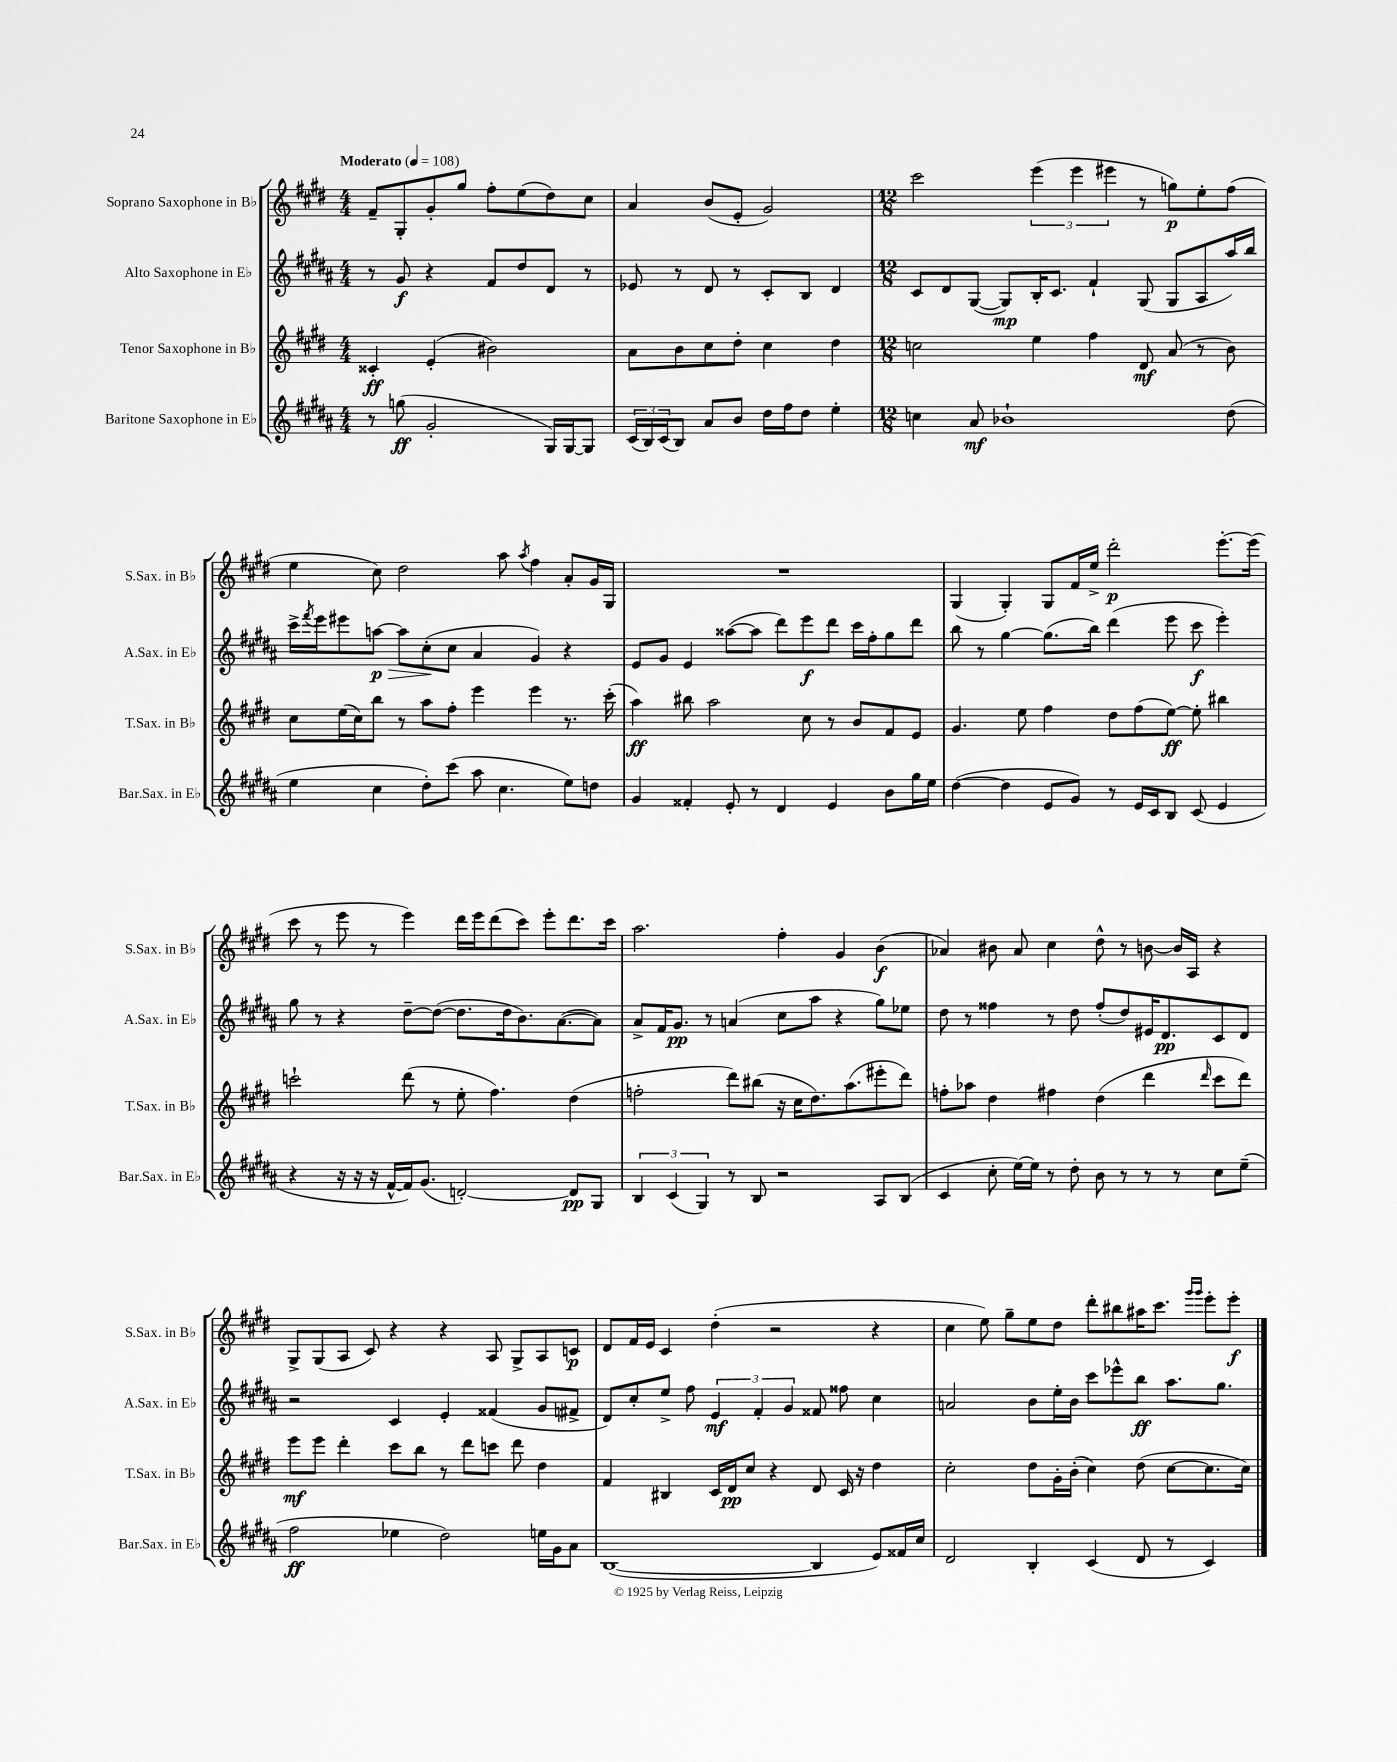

**kern	**dynam	**kern	**dynam	**kern	**dynam	**kern	**dynam
*part4	*part4	*part3	*part3	*part2	*part2	*part1	*part1
*staff4	*staff4	*staff3	*staff3	*staff2	*staff2	*staff1	*staff1
*I"Baritone Saxophone in E♭	*	*I"Tenor Saxophone in B♭	*	*I"Alto Saxophone in E♭	*	*I"Soprano Saxophone in B♭	*
*I'Bar.Sax. in E♭	*	*I'T.Sax. in B♭	*	*I'A.Sax. in E♭	*	*I'S.Sax. in B♭	*
*clefG2	*	*clefG2	*	*clefG2	*	*clefG2	*
*k[f#c#g#d#a#]	*	*k[f#c#g#d#]	*	*k[f#c#g#d#a#]	*	*k[f#c#g#d#]	*
*M4/4	*	*M4/4	*	*M4/4	*	*M4/4	*
*MM108	*	*MM108	*	*MM108	*	*MM108	*
=1	=1	=1	=1	=1	=1	=1	=1
!	!	!	!	!	!	!LO:TX:a:B:t=Moderato	!
8r	.	4c##X'/	ff	8r	.	8f#~/L	.
(8ggn\	ff	.	.	8g#/	f	8G#'/	.
2g#'/	.	(4e'/	.	4r	.	8g#'/	.
.	.	.	.	.	.	8gg#/J	.
.	.	2b#X\)	.	8f#/L	.	8ff#'\L	.
.	.	.	.	8dd#/	.	(8ee\	.
16G#/LL)	.	.	.	8d#/J	.	8dd#\)	.
[16G#/J	.	.	.	.	.	.	.
8G#/J]	.	.	.	8r	.	8cc#\J	.
=2	=2	=2	=2	=2	=2	=2	=2
(24c#/LL	.	8a\L	.	8e-X/	.	4a/	.
24B/)	.	.	.	.	.	.	.
(24c#/J	.	.	.	.	.	.	.
8B/J)	.	8b\	.	8r	.	.	.
8a#/L	.	8cc#\	.	8d#/	.	(8b/L	.
8b/J	.	8dd#'\J	.	8r	.	8e'/J	.
16dd#\LL	.	4cc#\	.	8c#'/L	.	2g#/)	.
16ff#\J	.	.	.	.	.	.	.
8dd#\J	.	.	.	8B/J	.	.	.
4ee'\	.	4dd#\	.	4d#/	.	.	.
=3	=3	=3	=3	=3	=3	=3	=3
*M12/8	*	*M12/8	*	*M12/8	*	*M12/8	*
4ccn\	.	2ccn\	.	8c#/L	.	2ccc#\	.
.	.	.	.	8d#/	.	.	.
8a#/	mf	.	.	([8G#/J	.	.	.
1b-X`	.	.	.	8G#/L])	mp	.	.
.	.	4ee\	.	16B'/K	.	(6eee\	.
.	.	.	.	8.c#/J	.	.	.
.	.	.	.	.	.	6eee\	.
.	.	4ff#\	.	4f#`/	.	.	.
.	.	.	.	.	.	6eee#X\	.
.	.	8d#/	mf	(8G#/	.	8r	.
.	.	(8a/	.	8G#/L	.	8ggn\L)	p
.	.	8r	.	8A#/	.	8ee'\	.
(8dd#\	.	8b\)	.	16aa#/L)	.	(8ff#\J	.
.	.	.	.	16bb/JJ	.	.	.
!!LO:LB:g=z
=4	=4	=4	=4	=4	=4	=4	=4
4ee\	.	8cc#\L	.	16ccc#^\LL	.	4ee\	.
.	.	.	.	8qfff#/	.	.	.
.	.	.	.	16eee\J	.	.	.
.	.	(16ee\L	.	8eee#X\	.	.	.
.	.	16cc#\J)	.	.	.	.	.
!	!	!	!	!	!LO:HP:b	!	!
4cc#\	.	8bb\J	.	[8aan\J	> p	8cc#\)	.
.	.	8r	.	8aa\L]	.	2dd#\	.
8dd#'\L)	.	8aa\L	.	(8cc#'\	.	.	.
(8ccc#\J	.	8ff#'\J	.	8cc#\J	]	.	.
8aa#\	.	4eee\	.	4a#/	.	.	.
4.cc#\	.	.	.	.	.	8aa\	.
.	.	.	.	.	.	8qaa/	.
.	.	4eee\	.	4g#/)	.	4ff#\	.
8ee\L)	.	8.r	.	4r	.	8a'/L	.
8ddn\J	.	.	.	.	.	16g#/L	.
.	.	(16ccc#'\	.	.	.	16G#/JJ	.
=5	=5	=5	=5	=5	=5	=5	=5
4g#/	.	4aa\)	ff	8e/L	.	1.r	.
.	.	.	.	8g#/J	.	.	.
4f##X'/	.	8bb#X\	.	4e/	.	.	.
.	.	2aa\	.	.	.	.	.
8e'/	.	.	.	([8aa##X\L	.	.	.
8r	.	.	.	8aa##\J]	.	.	.
4d#/	.	.	.	8ddd#\L)	.	.	.
.	.	8cc#\	.	8eee\	f	.	.
4e/	.	8r	.	8ddd#\J	.	.	.
.	.	8b/L	.	16ccc#\LL	.	.	.
.	.	.	.	16ff#'\J	.	.	.
8b\L	.	8f#/	.	8gg#\	.	.	.
16gg#\L	.	8e/J	.	8ddd#\J	.	.	.
16ee\JJ	.	.	.	.	.	.	.
=6	=6	=6	=6	=6	=6	=6	=6
([4dd#\	.	4.g#/	.	8bb\	.	(4G#/	.
.	.	.	.	8r	.	.	.
4dd#\]	.	.	.	[4gg#\	.	4G#'/)	.
.	.	8ee\	.	.	.	.	.
8e/L	.	4ff#\	.	(8.gg#\L]	.	8G#/L	.
8g#/J)	.	.	.	.	.	16f#/L	.
.	.	.	.	16bb\Jk)	.	16ee^/JJ	.
8r	.	8dd#\L	.	(4ddd#\	.	2ddd#'\	p
16e/LL	.	(8ff#\	.	.	.	.	.
16c#/J	.	.	.	.	.	.	.
8B/J	.	[8ee\J)	ff	8eee\	.	.	.
(8c#/	.	8ee'\]	.	8ccc#\	f	.	.
4e/	.	4bb#X\	.	4eee'\)	.	[8.eee'\L	.
.	.	.	.	.	.	(16eee\Jk]	.
!!LO:LB:g=z
=7	=7	=7	=7	=7	=7	=7	=7
4r	.	2cccn`\	.	8gg#\	.	8ccc#\	.
.	.	.	.	8r	.	8r	.
16r	.	.	.	4r	.	8eee\	.
16r	.	.	.	.	.	.	.
16r	.	.	.	.	.	8r	.
[16f#^^/LL	.	.	.	.	.	.	.
16f#/J])	.	(8ddd#\	.	[8dd#~\L	.	4eee\)	.
(8.g#/J	.	.	.	.	.	.	.
.	.	8r	.	(8dd#\J_	.	.	.
[2dn'/)	.	8ee'\	.	8.dd#\L]	.	16ddd#\LL	.
.	.	.	.	.	.	16eee\J	.
.	.	4.ff#\)	.	.	.	(8ddd#\	.
.	.	.	.	16dd#\k	.	.	.
.	.	.	.	8.b\)	.	8ccc#\J)	.
.	.	.	.	.	.	8eee'\L	.
.	.	.	.	([8.a#\	.	.	.
8d/L]	pp	(4dd#\	.	.	.	8.ddd#\	.
8G#/J	.	.	.	8a#\J])	.	.	.
.	.	.	.	.	.	16ccc#\Jk	.
=8	=8	=8	=8	=8	=8	=8	=8
6B/	.	2ffn'\	.	8a#^/L	.	2.aa\	.
.	.	.	.	16f#/K	.	.	.
(6c#/	.	.	.	.	.	.	.
.	.	.	.	8.g#/J	pp	.	.
6G#/)	.	.	.	.	.	.	.
.	.	.	.	8r	.	.	.
8r	.	8ddd#\L)	.	(4an/	.	.	.
8B/	.	(8bb#X\J	.	.	.	.	.
2r	.	16r	.	8cc#\L	.	4ff#'\	.
.	.	16cc#\KL	.	.	.	.	.
.	.	8.dd#\)	.	8aa#\J	.	.	.
.	.	.	.	4r	.	4g#/	.
.	.	(8.aa\	.	.	.	.	.
8A#/L	.	8eee#X'\	.	8gg#\L)	.	(4b\	f
(8B/J	.	8ddd#\J)	.	8ee-X\J	.	.	.
=9	=9	=9	=9	=9	=9	=9	=9
4c#/	.	8ffn'\L	.	8dd#\	.	4a-X/)	.
.	.	8aa-X\J	.	8r	.	.	.
8cc#'\	.	4dd#\	.	4ff##X\	.	8b#X\	.
[16ee\LL)	.	.	.	.	.	8a-/	.
16ee\JJ]	.	.	.	.	.	.	.
8r	.	4ff#X\	.	8r	.	4cc#\	.
8dd#'\	.	.	.	8dd#\	.	.	.
8b\	.	(4dd#\	.	(8ff##'/L	.	8dd#^^\	.
8r	.	.	.	8dd#/)	.	8r	.
8r	.	4ddd#\	.	16e#X/K	.	[8bn\	.
.	.	.	.	8.d#/	pp	.	.
8r	.	.	.	.	.	16b/LL]	.
.	.	.	.	.	.	16A/JJ	.
.	.	16qqddd#/	.	.	.	.	.
8cc#\L	.	8ccc#\L	.	8c#/	.	4r	.
(8ee~\J	.	8ddd#\J)	.	8d#/J	.	.	.
!!LO:LB:g=z
=10	=10	=10	=10	=10	=10	=10	=10
2ff#\	ff	8eee\L	mf	2r	.	8G#^/L	.
.	.	8eee\J	.	.	.	(8G#/	.
.	.	4ddd#'\	.	.	.	8A/J	.
.	.	.	.	.	.	8c#/)	.
4ee-X\	.	8ccc#\L	.	4c#/	.	4r	.
.	.	8bb\J	.	.	.	.	.
2dd#\)	.	8r	.	4e'/	.	4r	.
.	.	8ddd#\L	.	.	.	.	.
.	.	8cccn\J	.	(4f##X/	.	8A/	.
.	.	8ddd#\	.	.	.	8G#^/L	.
16een\LL	.	4dd#\	.	8g#/L	.	8A/	.
16g#\J	.	.	.	.	.	.	.
8a#\J	.	.	.	8f#X^/J	.	8cn/J	p
=11	=11	=11	=11	=11	=11	=11	=11
([1B	.	4f#/	.	8d#/L)	.	8d#/L	.
.	.	.	.	8cc#'/	.	16f#/L	.
.	.	.	.	.	.	16e/JJ	.
.	.	4B#X/	.	8ee^/J	.	4c#/	.
.	.	.	.	8ff#\	.	.	.
.	.	16c#/LL	.	6e/	mf	(4dd#'\	.
.	.	16d#/J	pp	.	.	.	.
.	.	8cc#/J	.	.	.	.	.
.	.	.	.	6f#'/	.	.	.
.	.	4r	.	.	.	2r	.
.	.	.	.	6g#/	.	.	.
4B/]	.	8d#/	.	8f##X/	.	.	.
.	.	16c#/	.	8ff##X\	.	.	.
.	.	16r	.	.	.	.	.
8e/L)	.	4dd#\	.	4cc#\	.	4r	.
16f##X/L	.	.	.	.	.	.	.
16cc#/JJ	.	.	.	.	.	.	.
=12	=12	=12	=12	=12	=12	=12	=12
2d#/	.	2cc#'\	.	2an/	.	4cc#\	.
.	.	.	.	.	.	8ee\)	.
.	.	.	.	.	.	8gg#~\L	.
4B'/	.	8dd#\L	.	8b\L	.	8ee\	.
.	.	16g#'\L	.	16ee'\L	.	8dd#\J	.
.	.	(16b'\JJ	.	16b\JJ	.	.	.
(4c#/	.	4cc#\)	.	8ccc#\L	.	8ddd#'\L	.
.	.	.	.	8eee-X^^\	.	8bb#X\	.
8d#/	.	(8dd#\	.	8bb\J	ff	16aa#X\K	.
.	.	.	.	.	.	8.ccc#\J	.
8r	.	[8cc#\L	.	8.aa#\L	.	.	.
.	.	.	.	.	.	16qqggg#/LL	.
.	.	.	.	.	.	16qqggg#/JJ	.
4c#/)	.	8.cc#\]	.	.	.	8eee'\L	.
.	.	.	.	8.gg#\J	.	.	.
.	.	.	.	.	.	8eee'\J	f
.	.	16cc#\Jk)	.	.	.	.	.
==	==	==	==	==	==	==	==
*-	*-	*-	*-	*-	*-	*-	*-
